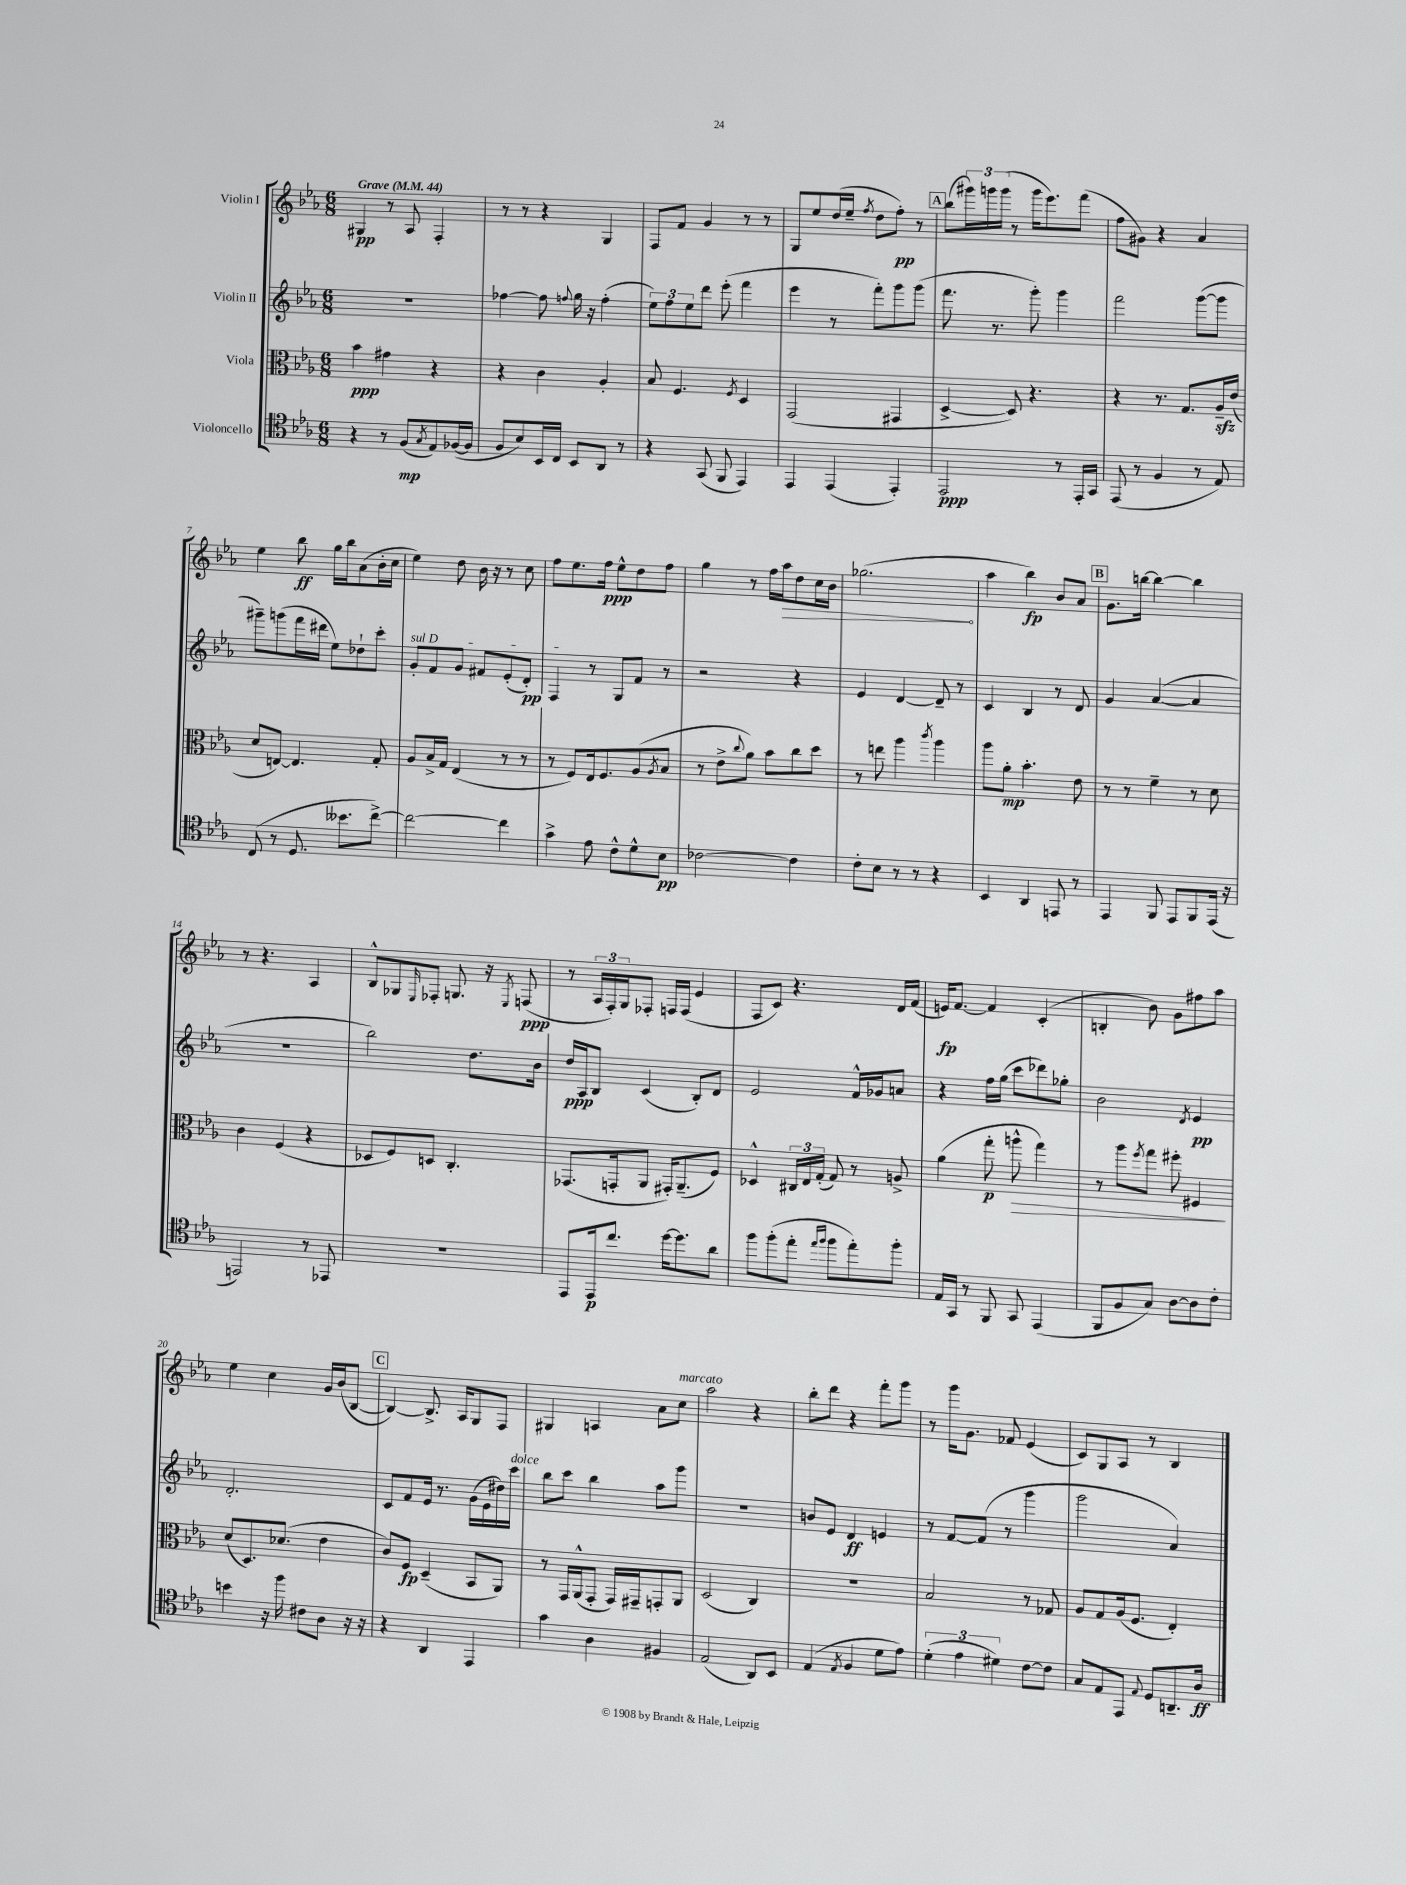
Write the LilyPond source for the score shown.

<<
\new StaffGroup <<
\new Staff = "s0" \with { instrumentName = "Violin I" } {
    \clef treble \key ees \major \numericTimeSignature \time 6/8 \tempo "Grave" 4 = 44
    gis4\pp r8 aes8 f4-. |
    r8 r8 r4 g4 |
    f8 f'8 g'4 r8 r8 |
    g8 ees''8 d''16( ees''16-- \acciaccatura { f''8 } d''8 f''8-.\pp) r8 |
    \mark \markup { \box "A" } bes''8( \tuplet 3/2 { gis'''16) g'''16 g'''16( } r8 g'''16 ees'''8.) f'''8( |
    f''8 gis'8) r4 aes'4 |
    ees''4 bes''8\ff g''16 bes''16 aes'8( bes'16-. c''16 |
    ees''4) d''8 bes'16 r16 r8 c''8 |
    f''8 ees''8. f''16\ppp ees''8-^ d''8 f''8 |
    g''4 r8 f''16 \once \override Hairpin.circled-tip = ##t aes''16\> d''8 c''16 bes'16 |
    ges''2.\!( |
    aes''4 bes''4\fp) bes'8 aes'8 |
    \mark \markup { \box "B" } g'8. b''16~ b''4~ b''4 |
    r8 r4. aes4 |
    bes8-^ ges8 \grace { ees16 } fes8-. g8. r16 \acciaccatura { ees8 } f8\ppp( |
    r8 \tuplet 3/2 { aes16 f16-.) g16 } fes8-. f16 f16( ees'4 |
    f8 c'8) r4. d'16 f'16( |
    e'16\fp) f'8.~ f'4 c'4-.( |
    b4-. bes'8) g'8 fis''8 aes''8 |
    ees''4 c''4 g'16 bes'16( bes8~ |
    \mark \markup { \box "C" } bes4~) bes8.-> aes16 g8 f8 |
    gis4 a4 aes'8 c''8^\markup { \italic "marcato" } |
    aes''2 r4 |
    bes''8-. d'''8 r4 f'''8-. g'''8 |
    r8 g'''16 g'8. fes'8 ees'4( |
    c'8) g8 aes8 r8 bes4 \bar "|." |
}
\new Staff = "s1" \with { instrumentName = "Violin II" } {
    \clef treble \key ees \major \numericTimeSignature \time 6/8
    R2. |
    fes''4~ fes''8 \appoggiatura { f''8 } g''16 r16 f''4-.( |
    \tuplet 3/2 { ees''8) f''8 ees''8 } d'''8 ees'''8-.( f'''4 |
    ees'''4 r8 f'''8-.) g'''8 g'''8( |
    \mark \markup { \box "A" } f'''8. r8. g'''8-.) g'''4 |
    f'''2 g'''8~( g'''8 |
    gis'''8--) g'''8( f'''16 dis'''16 ees''8) des''8-! c'''8-. |
    \once \override TextSpanner.bound-details.left.text = \markup { \italic "sul D" } g'8-.\startTextSpan f'8 g'8 fis'8 ees'8-.( d'8-.\pp) |
    f4\stopTextSpan r8 g8 f'8 r8 |
    r2 r4 |
    ees'4 d'4~ d'8-- r8 |
    c'4 bes4 r8 d'8 |
    \mark \markup { \box "B" } g'4 aes'4~( aes'4 |
    R2. |
    bes''2) d''8. bes'16 |
    d''16\ppp aes16 bes8 c'4( bes8-.) d'8 |
    ees'2 f'16-^ ges'16 a'8 |
    r4 f''16 g''16( c'''8 des'''8) ges''8-. |
    bes'2 \acciaccatura { d'8 } ees'4\pp |
    d'2.-. |
    \mark \markup { \box "C" } c'8 f'8 ees'16 r8. g'16( ees'16 dis''16) c'''16^\markup { \italic "dolce" } |
    bes''8 c'''8 bes''4 aes''8 g'''8 |
    R2. |
    b'8 ees'8 d'4\ff e'4 |
    r8 f'8~ f'8( r8 g'''4 |
    g'''2 aes'4) \bar "|." |
}
\new Staff = "s2" \with { instrumentName = "Viola" } {
    \clef alto \key ees \major \numericTimeSignature \time 6/8
    bes'4\ppp gis'4 r4 |
    r4 c'4 aes4-. |
    bes8 f4. \acciaccatura { f8 } d4 |
    g,2( gis,4 |
    \mark \markup { \box "A" } d4~-> d8) r4. |
    r4 r8. g8. aes16--\sfz ees'16( |
    d'8 e8~) e4. g8-. |
    aes8 bes16-> g16 ees4( r8 r8 |
    r8 f8) ees16 f8. aes8( \acciaccatura { aes8 } bes8 |
    r8 ees'8-> \appoggiatura { c''8 } aes'8) bes'8 c''8 d''8 |
    r8 e''8 aes''4 \acciaccatura { c'''8 } aes''4 |
    aes''8 aes'8-.\mp bes'4.-. ees'8 |
    \mark \markup { \box "B" } r8 r8 f'4-- r8 d'8 |
    c'4 f4( r4 |
    des8 f8) d8 c4.-. |
    ges,8.( g,16-. aes,8 gis,16-.) aes,8.--( f8) |
    des4-^ \tuplet 3/2 { cis16 ees16 g16-.( } g8) r8 a8-> |
    aes'4( g''8-.\p a''8-^\> g''4) |
    r8 aes''8 \acciaccatura { f''8 } g''8 fis''8-. fis4\! |
    d'8( d8.) des'8.( ees'4 |
    \mark \markup { \box "C" } c'8) f8\fp d4--( bes,8 aes,8) |
    r8 g,16 aes,16-^( g,8-. g,16) gis,16-- g,8-. aes,8 |
    d2( c4) |
    R2. |
    bes2 r8 ges8 |
    aes8 g8 aes16( f8. ees4-.) \bar "|." |
}
\new Staff = "s3" \with { instrumentName = "Violoncello" } {
    \clef tenor \key ees \major \numericTimeSignature \time 6/8
    r4 r8 f8\mp( \acciaccatura { g8 } ees8) fes16~( fes16 |
    f8 bes8) bes,16 c16 bes,8 aes,8 r8 |
    r4 g,8( f,8 ees,4) |
    ees,4 ees,4( ees,4-.) |
    \mark \markup { \box "A" } ees,2\ppp r8 ees,16-. g,16 |
    ees,8( r8 f4 r8 ees8) |
    c8( r8 d8. beses'8. c''8~->) |
    c''2~ c''4 |
    g'4-> ees'8 c'8-^ d'8-^ bes8\pp |
    ces'2~ ces'4 |
    c'8-. bes8 r8 r8 r4 |
    bes,4 aes,4 e,8 r8 |
    \mark \markup { \box "B" } ees,4 f,8 ees,8 f,8 ees,16( r16 |
    e,2) r8 ees,8 |
    R2. |
    ees,8 ees,16\p c''8. d''16~ d''8. aes'8 |
    f''8 f''8-.( ees''8-. \grace { ees''16 f''16 } f''8 ees''8-.) f''8-. |
    ees16 g,16 r8 f,8 g,8 ees,4( |
    f,8 f8 g8) aes8~ aes8 c'8-. |
    b'4 r16 f''16 cis'8 aes8 r16 r16 |
    \mark \markup { \box "C" } r4 aes,4 ees,4 |
    g'4 aes4 fis4 |
    ees2( aes,8) bes,8 |
    ees4( \acciaccatura { ees8 } f4 d'8 ees'8) |
    \tuplet 3/2 { d'4-.( ees'4 dis'4) } c'8~ c'8 |
    g8 ees8 ees,8 \appoggiatura { ees8 } d8 a,8.-- aes16\ff \bar "|." |
}
>>
>>
